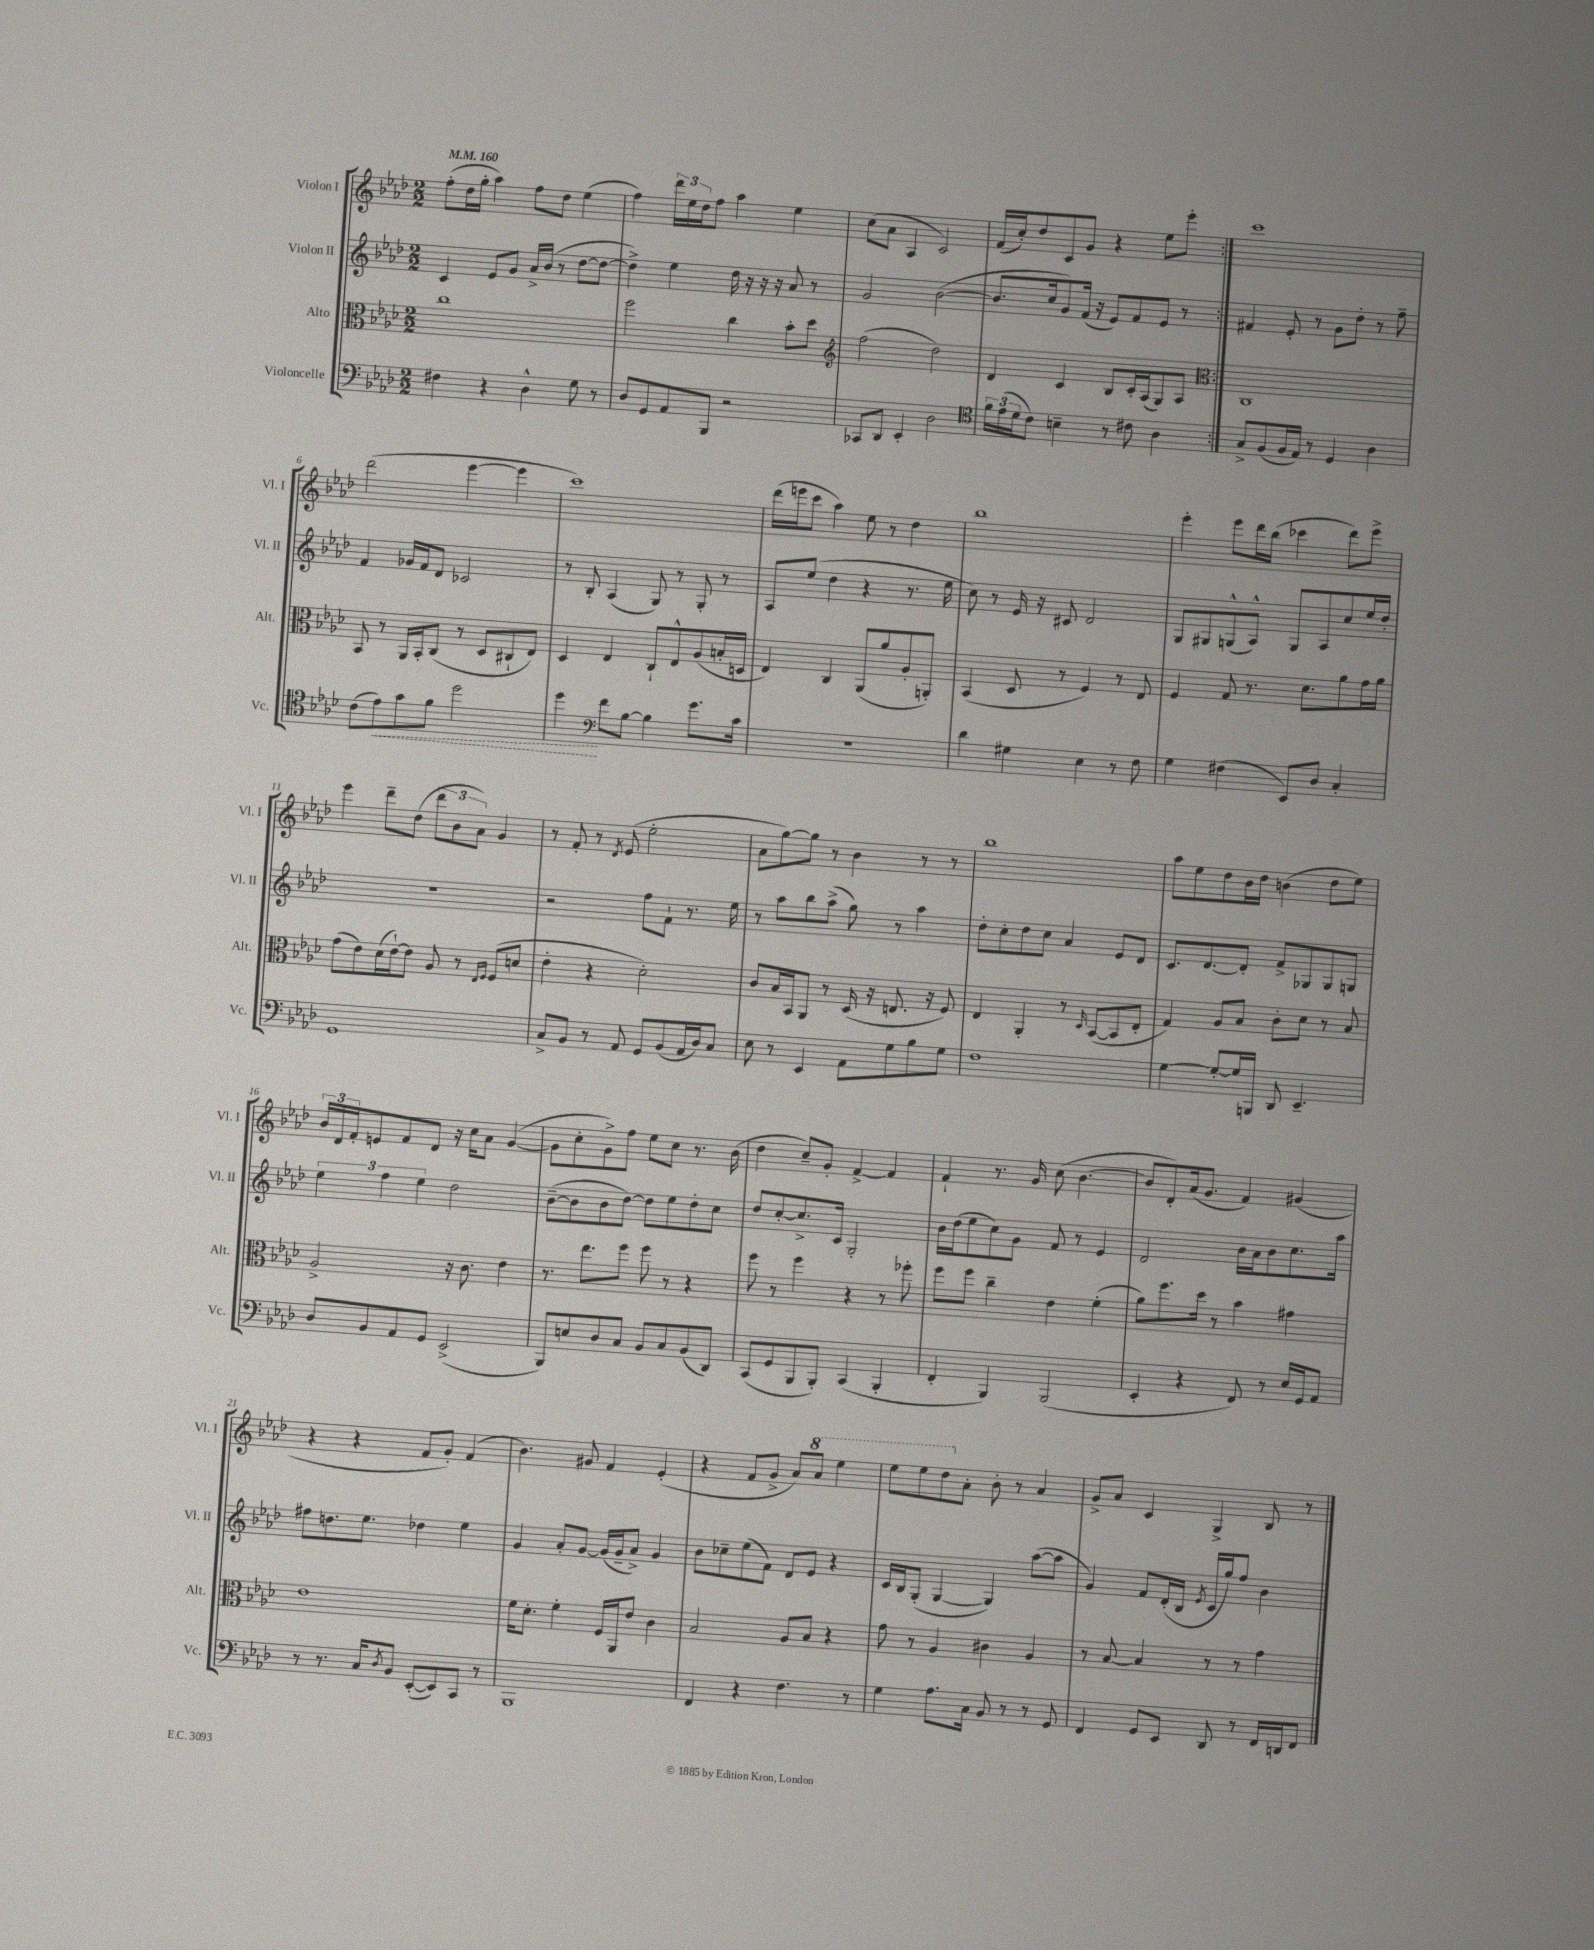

**kern	**dynam	**kern	**kern	**kern
*part4	*part4	*part3	*part2	*part1
*staff4	*staff4	*staff3	*staff2	*staff1
*I"Violoncelle	*	*I"Alto	*I"Violon II	*I"Violon I
*I'Vc.	*	*I'Alt.	*I'Vl. II	*I'Vl. I
*clefF4	*	*clefC3	*clefG2	*clefG2
*k[b-e-a-d-]	*	*k[b-e-a-d-]	*k[b-e-a-d-]	*k[b-e-a-d-]
*M2/2	*	*M2/2	*M2/2	*M2/2
*MM160	*	*MM160	*MM160	*MM160
=1	=1	=1	=1	=1
4F#X\	.	1cc	4c/	(8ff'\L
.	.	.	.	16dd-\L
.	.	.	.	16gg'\JJ
4r	.	.	8e-/L	4aa-\)
.	.	.	8g/J	.
4D-^^\	.	.	16a-^/LL	8ff\L
.	.	.	(16b-/JJ	.
.	.	.	8r	8dd-\J
8G\	.	.	[8dd-\L	(4ee-\
8r	.	.	8dd-\J_	.
=2	=2	=2	=2	=2
8D-/L	.	2ff\	4dd-^\])	4ff\)
8GG/	.	.	.	.
8AA-/	.	.	4ee-\	24ddd-\LL
.	.	.	.	24ee-\
.	.	.	.	24dd-\J
8BBB-/J	.	.	.	8ff\J
2r	.	4cc\	16dd-\	4aa-\
.	.	.	16r	.
.	.	.	16r	.
.	.	.	16r	.
.	.	8b-'\L	8a-/	4ee-\
.	.	8dd-\J	8r	.
=3	=3	=3	=3	=3
*	*	*clefG2	*	*
8CC-X/L	.	(2ff\	2g/	(8cc\L
8DD-/J	.	.	.	8a-\J
4EE-'/	.	.	.	4A-/
2D-\	.	2dd-\)	([2b-\	2c/)
=4	=4	=4	=4	=4
*clefC4	*	*	*	*
24f\LL	.	4d-/	8.b-/L]	(16f/LL
(24e-\	.	.	.	.
.	.	.	.	16cc'/J)
24d-\J	.	.	.	.
8c\J)	.	.	.	8dd-/
.	.	.	16cc/k	.
4Bn~\	.	4c/	8g/)	8c/
.	.	.	(16f/Jk	8g/J
.	.	.	16r	.
8r	.	8B-/L	8e-/L)	4r
8c#X\	.	16c'/L	8f/	.
.	.	(16A-/J	.	.
4A-\	.	8G/)	8e-/J	8ee-\L
.	.	8A-/J	8r	8eee-'\J
=5:|!	=5:|!	=5:|!	=5:|!	=5:|!
*	*	*clefC3	*	*
8G^/L	.	1C	4f#X/	1ccc
(8F/	.	.	.	.
16F/L	.	.	8e-'/	.
16E-/JJ)	.	.	.	.
8r	.	.	8r	.
4D-/	.	.	8g\L	.
.	.	.	8dd-'\J	.
4A-\	.	.	8r	.
.	.	.	8ff~\	.
!!LO:LB:g=z
=6	=6	=6	=6	=6
(8c\L	.	8BB-/	4f/	(2ddd-\
!	!LO:HP:b	!	!	!
8e-\)	<	8r	.	.
8g\	.	16AA-/LL	16g-X/LL	.
.	.	16BB-'/J	16f/J	.
8f\J	.	(8C/J	8d-/J	.
2dd-\	.	8r	2c-X/	[4eee-\
.	.	8D-/L	.	.
.	.	8C#X`/	.	4eee-\]
.	.	8E-/J)	.	.
=7	=7	=7	=7	=7
4dd-\	.	4D-/	8r	1ccc)
.	.	.	8B-'/	.
*clefF4	*	*	*	*
8f\L	[	4E-/	(4A-/	.
[8B-\J	.	.	.	.
4B-\]	.	8C`/L	8G/)	.
.	.	8E-^^/	8r	.
8.g\L	.	(8A-/	8G'/	.
.	.	16Bn'/L	8r	.
16c\Jk	.	16Dn/JJ	.	.
=8	=8	=8	=8	=8
1r	.	4E-/)	8A-/L	(16ddd-\LL
.	.	.	.	16eeen\J
.	.	.	(8ee-/J	8ccc\J
.	.	4C/	4dd-\	4aa-\)
.	.	(8AA-/L	4r	8ee-\
.	.	8a-/	.	8r
.	.	8A-'/	8.r	4dd-\
.	.	8AAn'/J)	.	.
.	.	.	16ee-\	.
=9	=9	=9	=9	=9
4d-\	.	(4BB-/	8cc\)	1bb-
.	.	.	8r	.
4G#X\	.	8D-/	16e-/	.
.	.	.	16r	.
.	.	8r	8c#X/	.
4E-\	.	4F/)	2d-/	.
8r	.	8r	.	.
8F\	.	8E-/	.	.
=10	=10	=10	=10	=10
4G\	.	4F/	8G/L	4eee-'\
.	.	.	8G#X/	.
(4F#X\	.	8G/	(8Gn^^/	8eee-\L
.	.	8.r	8A-^^/J)	16ddd-\L
.	.	.	.	(16bb-\JJ
8EE-/L)	.	.	8G/L	4ccc-X\
.	.	8.d-\L	.	.
8D-/J	.	.	8A-/	.
4C'/	.	8a-\	8cc/	8ddd-\L)
.	.	16g\L	16ee-/L	8eee-^\J
.	.	16a-\JJ	16dd-'/JJ	.
!!LO:LB:g=z
=11	=11	=11	=11	=11
1GG	.	(8g\L	1r	4eee-\
.	.	8e-\)	.	.
.	.	(16d-\L	.	8ddd-~\L
.	.	[16e-`\J)	.	.
.	.	8e-\J]	.	(8dd-\J
.	.	8A-/	.	12ddd-\L
.	.	.	.	12b-\
.	.	8r	.	.
.	.	.	.	12a-\J)
.	.	16qqE-/LL	.	.
.	.	16qqF/JJ	.	.
.	.	(8F/L	.	4g/
.	.	8dn/J	.	.
=12	=12	=12	=12	=12
8C^/L	.	4e-'\	2r	8r
8BB-/J	.	.	.	8f'/
8r	.	4r	.	8r
.	.	.	.	8qd-/
8AA-/	.	.	.	(8e-/
8GG/L	.	2d-'\)	8ff\L	2ee-'\
(8BB-/	.	.	8f`\J	.
16AA-/L	.	.	8.r	.
16D-/J)	.	.	.	.
8C/J	.	.	.	.
.	.	.	16ee-\	.
=13	=13	=13	=13	=13
8E-\	.	8c/L	8r	8a-\L
8r	.	16B-/L	8aa-\L	[8gg\)
.	.	16BB-/J	.	.
4EE-/	.	8AA-/J	8bb-\	8gg\J]
.	.	8r	(8aa-^\J	8r
8AA-\L	.	(16D-/	8gg\)	4b-\
.	.	16r	.	.
8G\	.	8.En/	8r	.
8B-\	.	.	4aa-\	8r
.	.	16r	.	.
8G\J	.	8F/)	.	8r
=14	=14	=14	=14	=14
1F	.	4E-/	8dd-'\L	1bb-
.	.	.	8cc'\	.
.	.	4AA-'/	8dd-\	.
.	.	.	8cc\J	.
.	.	8r	4a-/	.
.	.	16qqD-/	.	.
.	.	([8BB-/L	.	.
.	.	8BB-/]	8e-/L	.
.	.	8E-'/J	8d-/J	.
=15	=15	=15	=15	=15
[4G\	.	4G/)	8.c/L	8aa-\L
.	.	.	.	8ee-\
.	.	.	[8.d-/	.
8G'/L_	.	8A-/L	.	8dd-\
16G/L]	.	8B-/J	8d-'/J]	16b-\L
16BBBn/JJ	.	.	.	16dd-\JJ
8DD-/	.	8c'\L	8f^/L	(4bn\
4.EE-~/	.	8d-\J	8G-X/	.
.	.	8r	8G-/	8dd-\L
.	.	8B-/	8Gn/J	8ee-\J)
!!LO:LB:g=z
=16	=16	=16	=16	=16
8D-/L	.	2A-^/	6ee-\	24b-/LL
.	.	.	.	24d-/
.	.	.	.	24f'/J
8BB-/	.	.	.	8en/
.	.	.	6ff\	.
8AA-/	.	.	.	8f/
.	.	.	6ee-\	.
8GG/J	.	.	.	8d-/J
(2EE-^/	.	16r	2dd-\	16r
.	.	8.c\	.	16cc\KL
.	.	.	.	8a-\J
.	.	4e-\	.	([4g/
=17	=17	=17	=17	=17
8BBB-/L)	.	8.r	([8b-~\L	8g\L]
8En/	.	.	8b-\]	8cc'\
.	.	8.ee-\L	.	.
8D-/	.	.	8b-\	8g^\)
8C/J	.	8ff\J	[8dd-\J)	8ff\J
8BB-/L	.	8ff\	8dd-\L]	8ee-\L
8C/	.	8r	8ee-\	8cc\J
(8BB-/	.	4r	8dd-'\	8.r
8DD-/J)	.	.	8cc\J	.
.	.	.	.	(16b-\
=18	=18	=18	=18	=18
(8CC/L	.	8ff\	8dd-/L	4dd-\
8GG/	.	8r	[8cc'/	.
8BBB-/	.	4ff\	8.cc^/]	8cc~/L)
8BBB-'/J)	.	.	.	8g'/J
.	.	.	16c/Jk	.
(4CC/	.	4r	2G'/	[4f^/
4BBB-'/	.	8r	.	4f/]
.	.	8ff-X'\	.	.
=19	=19	=19	=19	=19
4FF'/	.	8ff\L	16b-\LL	4f`/
.	.	.	(16dd-\J	.
.	.	8ff\J	8ee-\	.
4BBB-/)	.	4cc~\	8cc\)	8.r
.	.	.	8g\J	.
.	.	.	.	16g/
(2BBB-/	.	4e-\	8f/	(8cc\
.	.	.	8r	[4.b-\
.	.	(4f'\	4e-/	.
=20	=20	=20	=20	=20
4EE-'/	.	8a-\L)	2d-/	8b-/L]
.	.	8.ff\	.	8d-'/)
4r	.	.	.	(16a-/k
.	.	16dd-\Jk	.	8.g/J
.	.	8r	.	.
8FF/)	.	4b-\	16b-\LL	4f/)
.	.	.	16a-\J	.
8r	.	.	8b-\	.
16E-/LL	.	4g#X\	8.cc\	(4g#X/
16GG/J	.	.	.	.
8AA-/J	.	.	.	.
.	.	.	16aa-\Jk	.
!!LO:LB:g=z
=21	=21	=21	=21	=21
8r	.	1e-	8ff#X\L	4r
8.r	.	.	8.ddn\	.
.	.	.	.	4r
16C/KL	.	.	8.ee-\J	.
8qD-/	.	.	.	.
8BB-/J	.	.	.	.
([8EE-'/L	.	.	4dd-X\	8f/L
8EE-/])	.	.	.	8g'/J)
8CC/J	.	.	4ee-\	(4f/
8r	.	.	.	.
=22	=22	=22	=22	=22
1BBB-	.	16f\KL	4g/	4.b-\)
.	.	8.d-'\J	.	.
.	.	4f'\	8a-'/L	.
.	.	.	[8g/J	8g#X/
.	.	16F/LL	(16g/LL]	4f/
.	.	16AA-/J	16g~/J	.
.	.	8e-/J	8a-^/J)	.
.	.	4c\	4g/	(4e-'/
=23	=23	=23	=23	=23
4FF/	.	2B-/	8b-\L	4r
.	.	.	8cc-X~\	.
4r	.	.	(8ee-\	8f/L
.	.	.	8f\J)	8g^/J
4.F\	.	8A-/L	8d-/L	8a-/L)
*	*	*	*	*8va
.	.	8B-/J	8e-/J	8aa-/J
.	.	4r	4r	4eee-\
8r	.	.	.	.
=24	=24	=24	=24	=24
4G\	.	8g\	16c/LL	8eee-\L
.	.	.	16B-/J	.
.	.	8r	(8G'/J	8eee-\
8.A-\L	.	4A-/	[4G/	8ddd-\
*	*	*	*	*X8va
.	.	.	.	8a-'\J
16C\Jk	.	.	.	.
8BB-/	.	4c#X\	4G/])	8b-'\
8r	.	.	.	8r
8r	.	4A-/	([8aa-\L	4a-/
8GG/	.	.	8aa-\J]	.
=25	=25	=25	=25	=25
4FF/	.	8r	4g/)	8g^/L
.	.	[8B-/	.	8a-/J
8GG/L	.	4B-/]	8f/L	4c/
8EE-/J	.	.	(16d-'/L	.
.	.	.	16B-/JJ	.
.	.	.	8qe-/	.
8DD-/	.	8r	16c/LL	4G^/
.	.	.	16gg/J)	.
8r	.	8r	8ff/J	.
16FF/LL	.	4g\	4b-\	8B-/
16DDn/J	.	.	.	.
8FF/J	.	.	.	8r
==	==	==	==	==
*-	*-	*-	*-	*-
